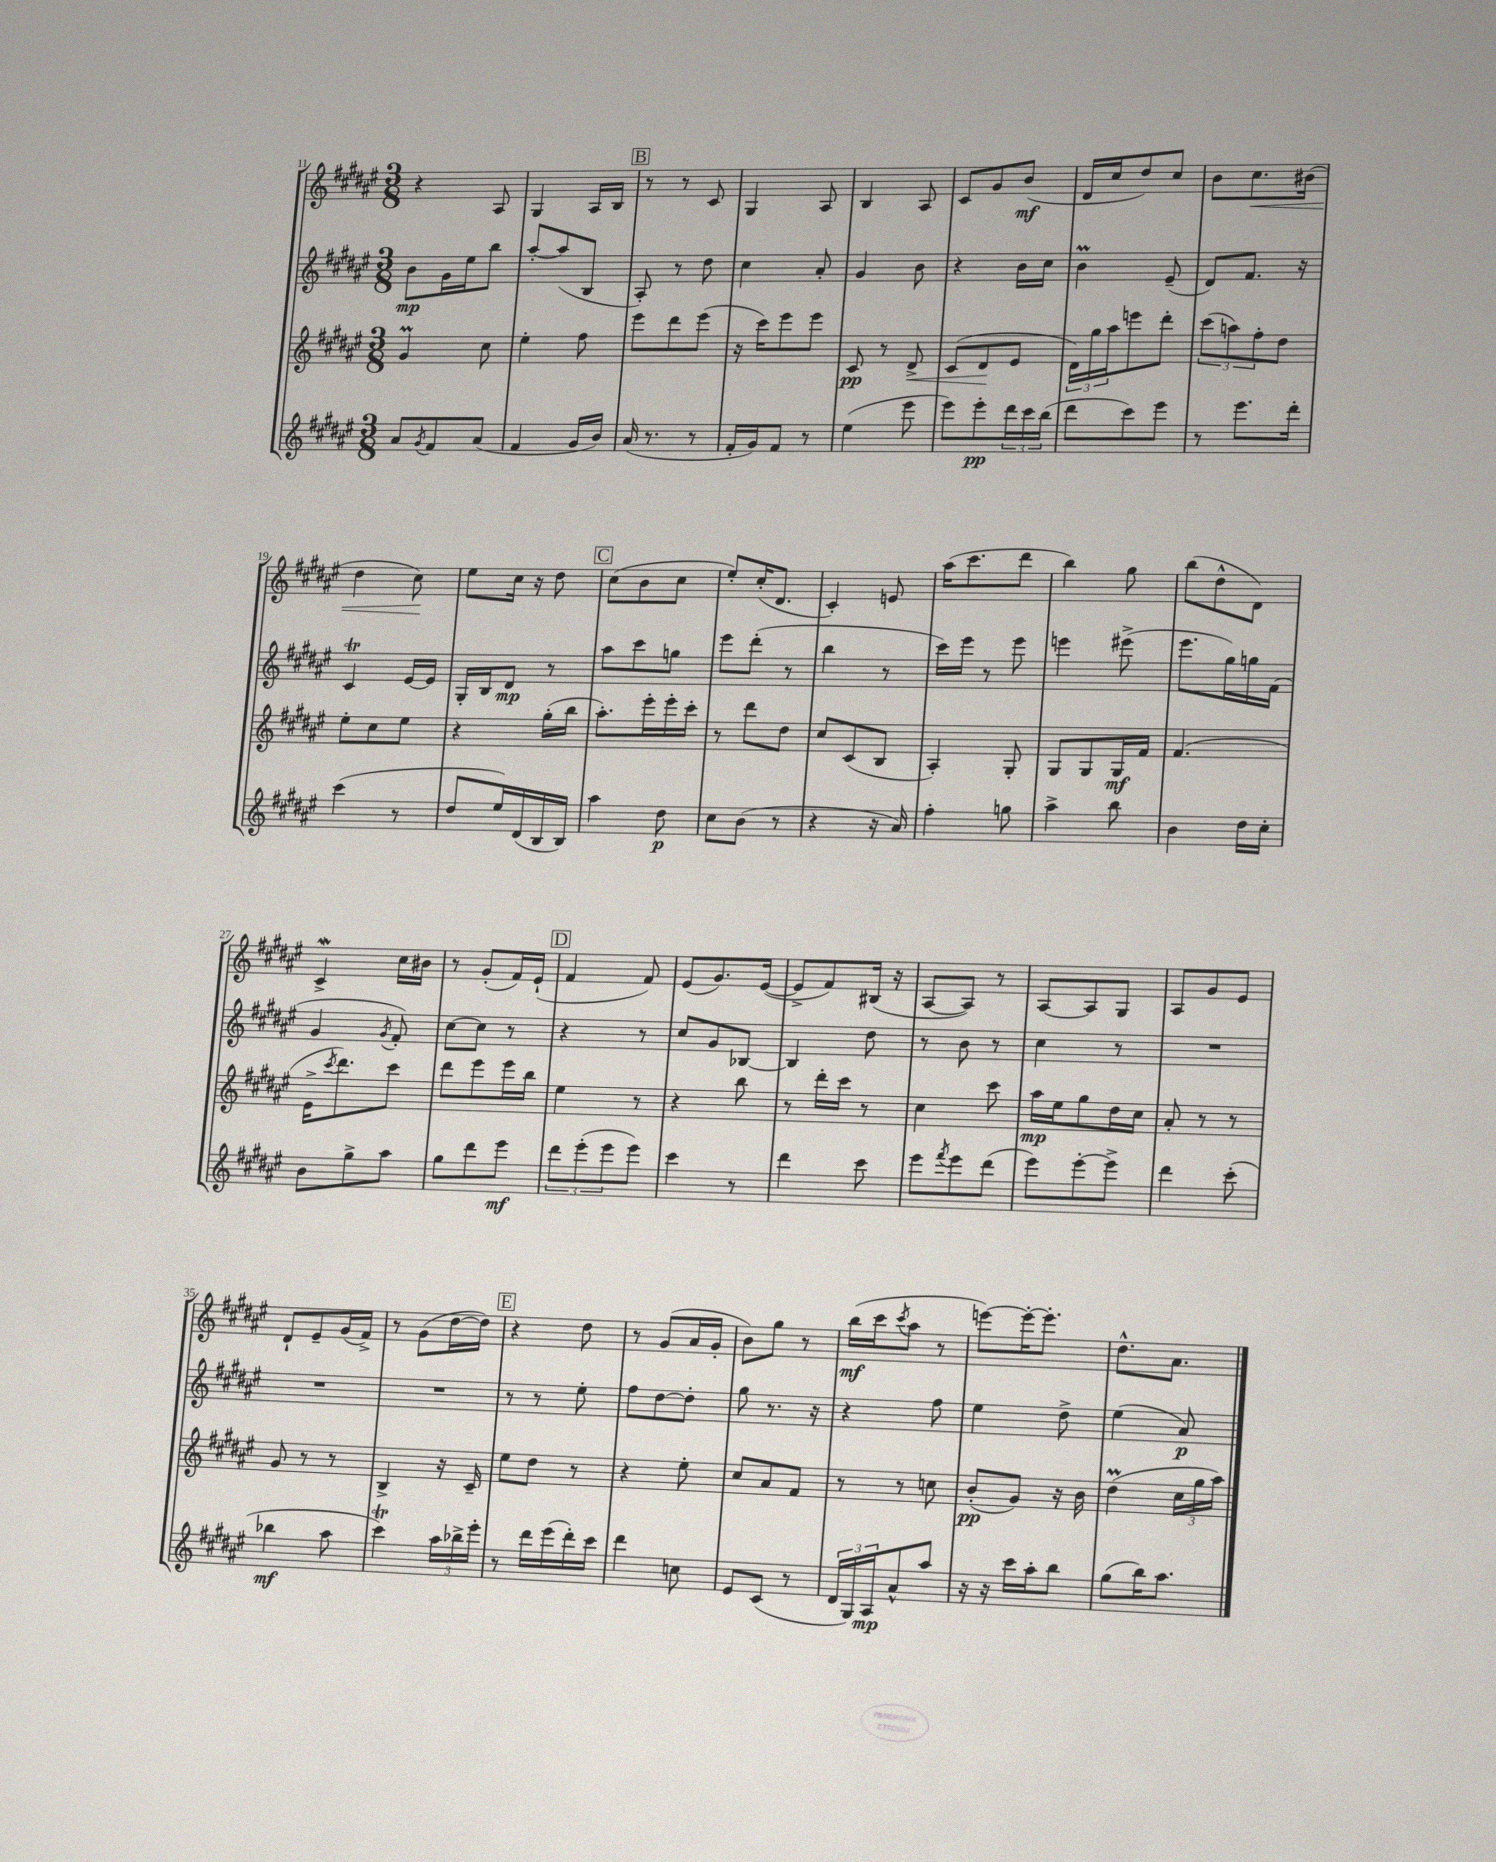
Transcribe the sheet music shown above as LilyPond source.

<<
\new StaffGroup <<
\new Staff = "s0" {
    \clef treble \key fis \major \numericTimeSignature \time 3/8
    r4 ais8 |
    gis4 ais16 b16 |
    \mark \markup { \box "B" } r8 r8 cis'8 |
    gis4 ais8 |
    b4 ais8 |
    cis'8 gis'8 b'8\mf( |
    dis'16 cis''16 dis''8) cis''8 |
    b'8 cis''8.\< bis'16( |
    dis''4 cis''8\!) |
    eis''8 cis''16 r16 dis''8 |
    \mark \markup { \box "C" } cis''8( b'8 cis''8 |
    eis''8-.) cis''16-.( dis'8. |
    cis'4-.) e'8 |
    ais''16( cis'''8. dis'''8 |
    b''4) gis''8 |
    b''8( dis''8-^ dis'8) |
    cis'4->\mordent cis''16 bis'16 |
    r8 gis'8-.( fis'16) eis'16-!( |
    \mark \markup { \box "D" } fis'4 fis'8) |
    eis'8( gis'8.) eis'16~( |
    eis'8-> fis'8) bis16( r16 |
    ais8~ ais8) r8 |
    ais8~ ais8 gis8 |
    ais8 gis'8 eis'8 |
    dis'8-! eis'8-- gis'16( fis'16->) |
    r8 gis'8( dis''16~ dis''16) |
    \mark \markup { \box "E" } r4 dis''8 |
    r8 gis'8( ais'16 gis'16-. |
    b'8) gis''8 r8 |
    b''16\mf( cis'''16 \acciaccatura { cis'''8 } ais''8 r8 |
    e'''8~) e'''16~-. e'''8.-. |
    dis''8.-^ ais'8. \bar "|." |
}
\new Staff = "s1" {
    \clef treble \key fis \major \numericTimeSignature \time 3/8
    b'8\mp gis'16 eis''16 b''8 |
    ais''8~-. ais''8( b8 |
    \mark \markup { \box "B" } ais8-.) r8 dis''8 |
    cis''4 ais'8-. |
    gis'4 b'8 |
    r4 b'16 cis''16 |
    b'4\prall eis'8--( |
    dis'8) fis'8. r16 |
    cis'4\trill eis'16~ eis'16 |
    gis16-. b16 dis'8\mp r8 |
    \mark \markup { \box "C" } ais''8 cis'''8 g''8 |
    eis'''8 dis'''8-.( r8 |
    b''4 r8 |
    cis'''16) eis'''16 r8 eis'''8 |
    e'''4 eis'''8->( |
    eis'''8. gis''16) g''16 fis'16( |
    gis'4 \acciaccatura { gis'8 } fis'8-.) |
    cis''8~ cis''8 r8 |
    \mark \markup { \box "D" } r4 r8 |
    cis''8 gis'8 bes8~ |
    bes4 dis''8 |
    r8 b'8 r8 |
    cis''4 r8 |
    R4. |
    R4. |
    R4. |
    \mark \markup { \box "E" } r8 r8 eis''8-. |
    fis''8 dis''8~ dis''8-. |
    gis''8 r8. r16 |
    r4 fis''8 |
    eis''4 dis''8-> |
    eis''4( ais'8\p) \bar "|." |
}
\new Staff = "s2" {
    \clef treble \key fis \major \numericTimeSignature \time 3/8
    gis'4\prall cis''8 |
    eis''4-. fis''8 |
    \mark \markup { \box "B" } eis'''8 dis'''8 eis'''8( |
    r16 cis'''16) eis'''8 eis'''8 |
    cis'8\pp r8 dis'8->\< |
    cis'8( dis'8\! eis'8 |
    \tuplet 3/2 { dis'16) gis''16 ais''16 } e'''8 dis'''8-. |
    \tuplet 3/2 { cis'''8( a''8) fis''8-. } dis''8 |
    eis''8-. cis''8 eis''8 |
    r4 gis''16-.( b''16 |
    \mark \markup { \box "C" } ais''8.-.) eis'''16-. eis'''16-. cis'''16-. |
    r8 dis'''8 dis''8 |
    cis''8 cis'8( b8 |
    ais4-.) gis8-. |
    gis8 gis8 gis16\mf fis'16 |
    fis'4.( |
    eis'16-> \acciaccatura { cis'''8 } dis'''8.) cis'''8 |
    dis'''8 eis'''8 eis'''16 b''16 |
    \mark \markup { \box "D" } eis''4 r8 |
    r4 b''8 |
    r8 dis'''16-. cis'''16 r8 |
    cis''4 cis'''8 |
    ais''16\mp eis''16 gis''8 dis''16 cis''16 |
    ais'8-. r8 r8 |
    gis'8 r8 r8 |
    b4-> r16 cis'16-- |
    \mark \markup { \box "E" } eis''8 dis''8 r8 |
    r4 eis''8-. |
    cis''8 ais'8 fis'8 |
    r8 r8 c''8 |
    b'8-.\pp( gis'8) r16 b'16 |
    dis''4\prall( \tuplet 3/2 { cis''16 gis''16 ais''16) } \bar "|." |
}
\new Staff = "s3" {
    \clef treble \key fis \major \numericTimeSignature \time 3/8
    ais'8 \acciaccatura { gis'8 } fis'8 ais'8( |
    fis'4 gis'16 b'16) |
    \mark \markup { \box "B" } ais'16( r8. r8 |
    fis'16-. gis'16) fis'8 r8 |
    eis''4( eis'''8 |
    eis'''8) eis'''8-.\pp \tuplet 3/2 { dis'''16 cis'''16 b''16( } |
    dis'''8 cis'''8) eis'''8 |
    r8 eis'''8. dis'''16-. |
    cis'''4( r8 |
    dis''8 eis''16) dis'16( b16 b16) |
    \mark \markup { \box "C" } ais''4 dis''8\p |
    cis''8 b'8( r8 |
    r4 r16 ais'16) |
    fis''4-. g''8 |
    ais''4-> b''8 |
    b'4 dis''16 cis''16-. |
    b'8 gis''8-> ais''8 |
    gis''8 dis'''8 eis'''8\mf |
    \mark \markup { \box "D" } \tuplet 3/2 { dis'''8 eis'''8-.( eis'''8 } eis'''8) |
    cis'''4 r8 |
    dis'''4 cis'''8 |
    eis'''8 \acciaccatura { fis'''8 } eis'''8 dis'''8( |
    eis'''8) eis'''8~-. eis'''8-> |
    dis'''4 cis'''8-.( |
    bes''4\mf ais''8 |
    cis'''4\trill) \tuplet 3/2 { ais''16 bes''16-> eis'''16-. } |
    \mark \markup { \box "E" } r8 dis'''16 eis'''16( dis'''16-.) cis'''16 |
    dis'''4 c''8 |
    eis'8 cis'8( r8 |
    \tuplet 3/2 { dis'16 gis16) ais16\mp } ais'8-^ ais''8 |
    r16 r16 cis'''16 ais''16-. b''8 |
    gis''8( b''16) ais''8. \bar "|." |
}
>>
>>
\layout { \context { \Score currentBarNumber = #11 } }
